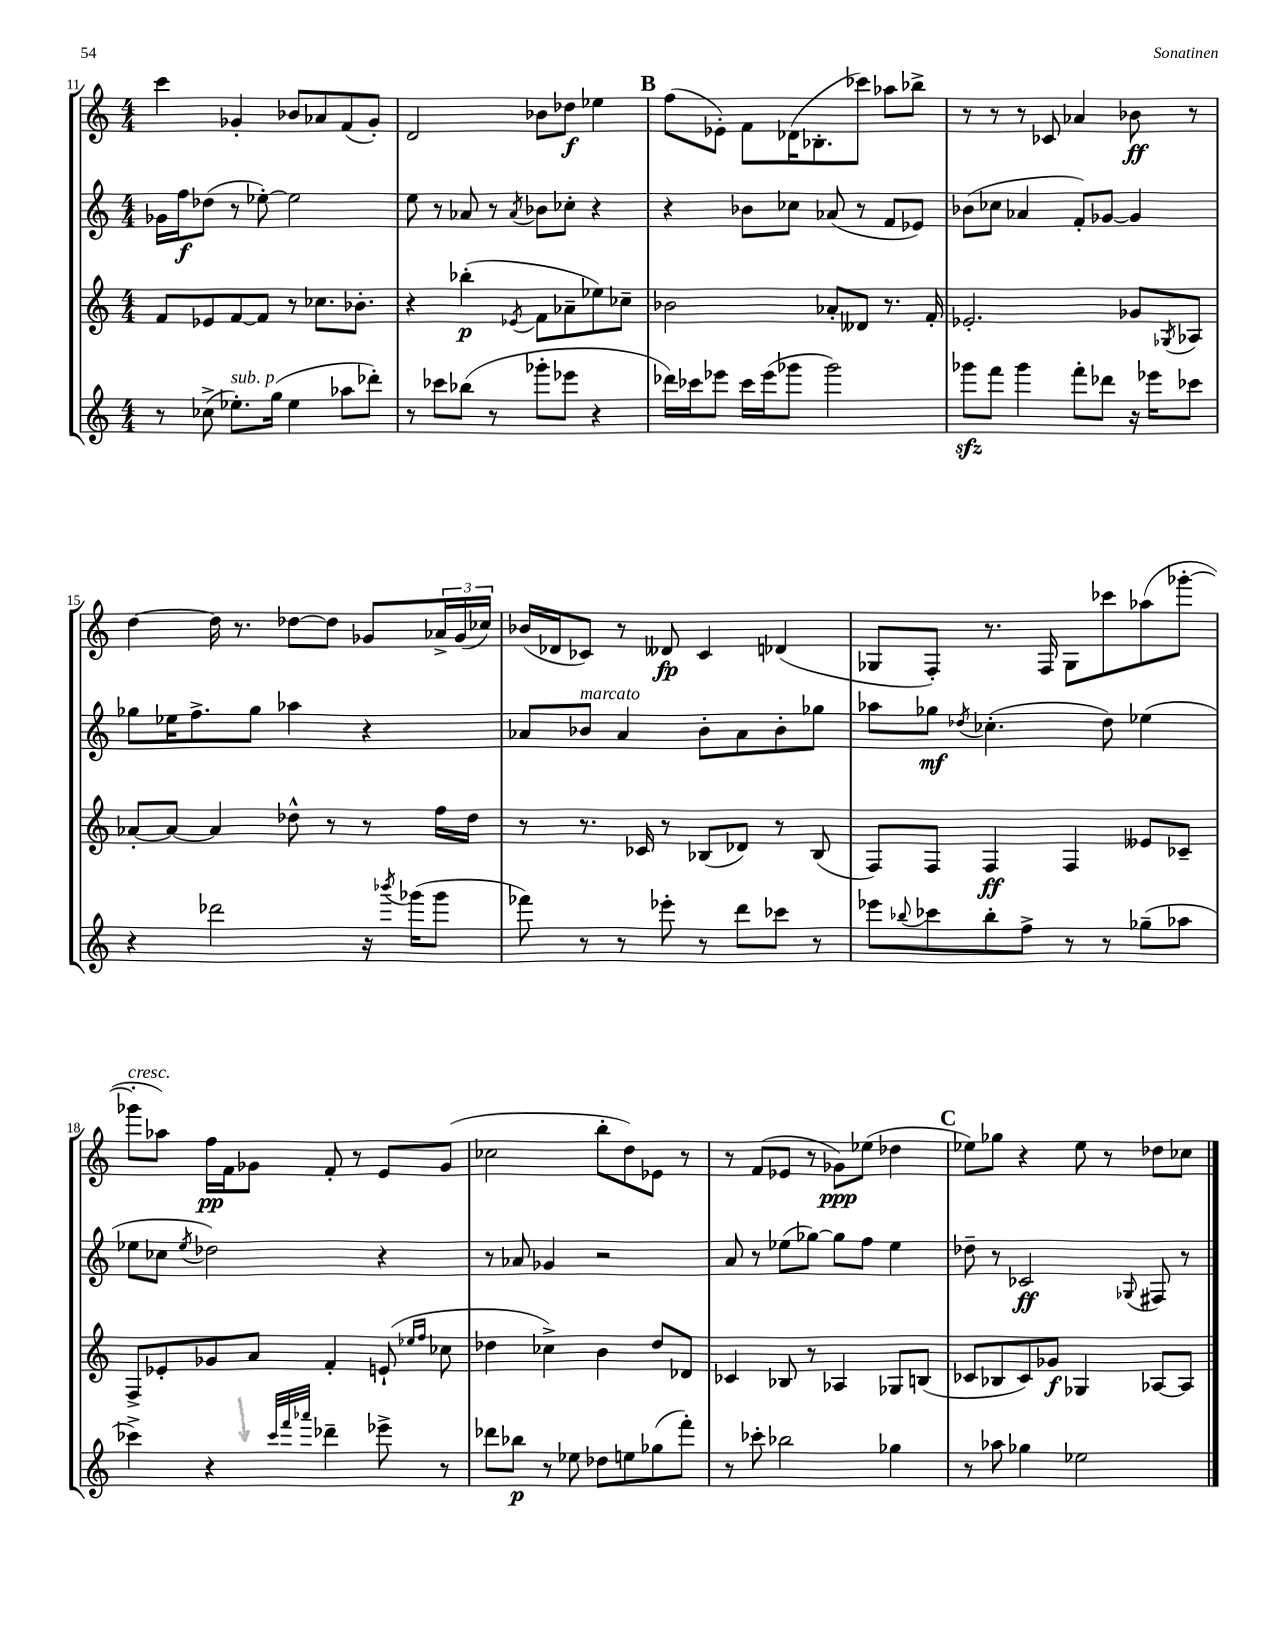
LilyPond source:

<<
\new StaffGroup <<
\new Staff = "s0" {
    \clef treble \key c \major \numericTimeSignature \time 4/4
    c'''4 ges'4-. bes'8 aes'8 f'8( ges'8-.) |
    d'2 bes'8 des''8\f ees''4 |
    \mark \markup { \bold "B" } f''8( ees'8-.) f'8 des'16( bes8.-. ces'''8) aes''8 bes''8-> |
    r8 r8 r8 ces'8 aes'4 bes'8\ff r8 |
    d''4~ d''16 r8. des''8~ des''8 ges'8 \tuplet 3/2 { aes'16-> ges'16( ces''16) } |
    bes'16( des'16 ces'8) r8 deses'8\fp ces'4 des'4( |
    ges8 f8-.) r8. f16 ges8 ces'''8 aes''8( ges'''8~-. |
    ges'''8-.^\markup { \italic "cresc." } aes''8) f''16\pp f'16 ges'8 f'8-. r8 e'8 ges'8( |
    ces''2 b''8-. d''8) ees'8 r8 |
    r8 f'8( ees'8 r8 ges'8\ppp) ees''8( des''4 |
    \mark \markup { \bold "C" } ees''8) ges''8 r4 ees''8 r8 des''8 ces''8 \bar "|." |
}
\new Staff = "s1" {
    \clef treble \key c \major \numericTimeSignature \time 4/4
    ges'16 f''16\f des''8( r8 ees''8~-.) ees''2 |
    e''8 r8 aes'8 r8 \acciaccatura { aes'8 } bes'8 ces''8-. r4 |
    \mark \markup { \bold "B" } r4 bes'8 ces''8 aes'8( r8 f'8 ees'8) |
    bes'8( ces''8 aes'4 f'8-.) ges'8~ ges'4 |
    ges''8 ees''16 f''8.-> ges''8 aes''4 r4 |
    aes'8 bes'8^\markup { \italic "marcato" } aes'4 bes'8-. aes'8 bes'8-. ges''8 |
    aes''8 ges''8\mf \acciaccatura { des''8 } ces''4.-.( des''8) ees''4( |
    ees''8 ces''8 \acciaccatura { ees''8 } des''2) r4 |
    r8 aes'8 ges'4 r2 |
    a'8 r8 ees''8( ges''8~) ges''8 f''8 ees''4 |
    \mark \markup { \bold "C" } des''8-- r8 ces'2\ff \appoggiatura { ges8 } fis8 r8 \bar "|." |
}
\new Staff = "s2" {
    \clef treble \key c \major \numericTimeSignature \time 4/4
    f'8 ees'8 f'8~ f'8 r8 ces''8. bes'8.-. |
    r4 bes''4-.\p( \acciaccatura { ees'8 } f'8 aes'8-- ees''8) ces''8-- |
    \mark \markup { \bold "B" } bes'2 aes'8-. deses'8 r8. f'16-. |
    ees'2.-. ges'8 \acciaccatura { ges8 } aes8 |
    aes'8~-. aes'8~ aes'4 des''8-^ r8 r8 f''16 des''16 |
    r8 r8. ces'16 r8 bes8( des'8) r8 bes8( |
    f8) f8 f4\ff f4 eeses'8 ces'8-- |
    f8-> ees'8-. ges'8 a'8 f'4-. e'8-!( \grace { ees''16 f''16 } ces''8 |
    des''4 ces''4->) b'4 des''8 des'8 |
    ces'4 bes8 r8 aes4 ges8 b8( |
    \mark \markup { \bold "C" } ces'8 bes8 ces'8) ges'8\f ges4 aes8~ aes8 \bar "|." |
}
\new Staff = "s3" {
    \clef treble \key c \major \numericTimeSignature \time 4/4
    r8 ces''8->( ees''8.-.^\markup { \italic "sub. p" }) g''16( ees''4 aes''8 des'''8-.) |
    r8 ces'''8 bes''8( r8 ges'''8-. ees'''8 r4 |
    \mark \markup { \bold "B" } des'''16) ces'''16 ees'''8 ces'''16 ees'''16( ges'''8 ges'''2) |
    ges'''8\sfz f'''8 ges'''4 f'''8-. des'''8 r16 ees'''16 ces'''8 |
    r4 des'''2 r16 \acciaccatura { bes'''8 } ges'''16( ges'''8 |
    fes'''8) r8 r8 ees'''8-. r8 d'''8 ces'''8 r8 |
    ees'''8 \appoggiatura { bes''8 } ces'''8 bes''8-. f''8-> r8 r8 ges''8--( aes''8 |
    ces'''4->) r4 \grace { ces'''32 f'''32 aes'''32 } des'''4-- ees'''8-> r8 |
    des'''8 bes''8\p r8 ees''8 des''8 e''8 ges''8( f'''8-.) |
    r8 ces'''8-. bes''2 ges''4 |
    \mark \markup { \bold "C" } r8 aes''8 ges''4 ees''2 \bar "|." |
}
>>
>>
\layout { \context { \Score currentBarNumber = #11 } }
